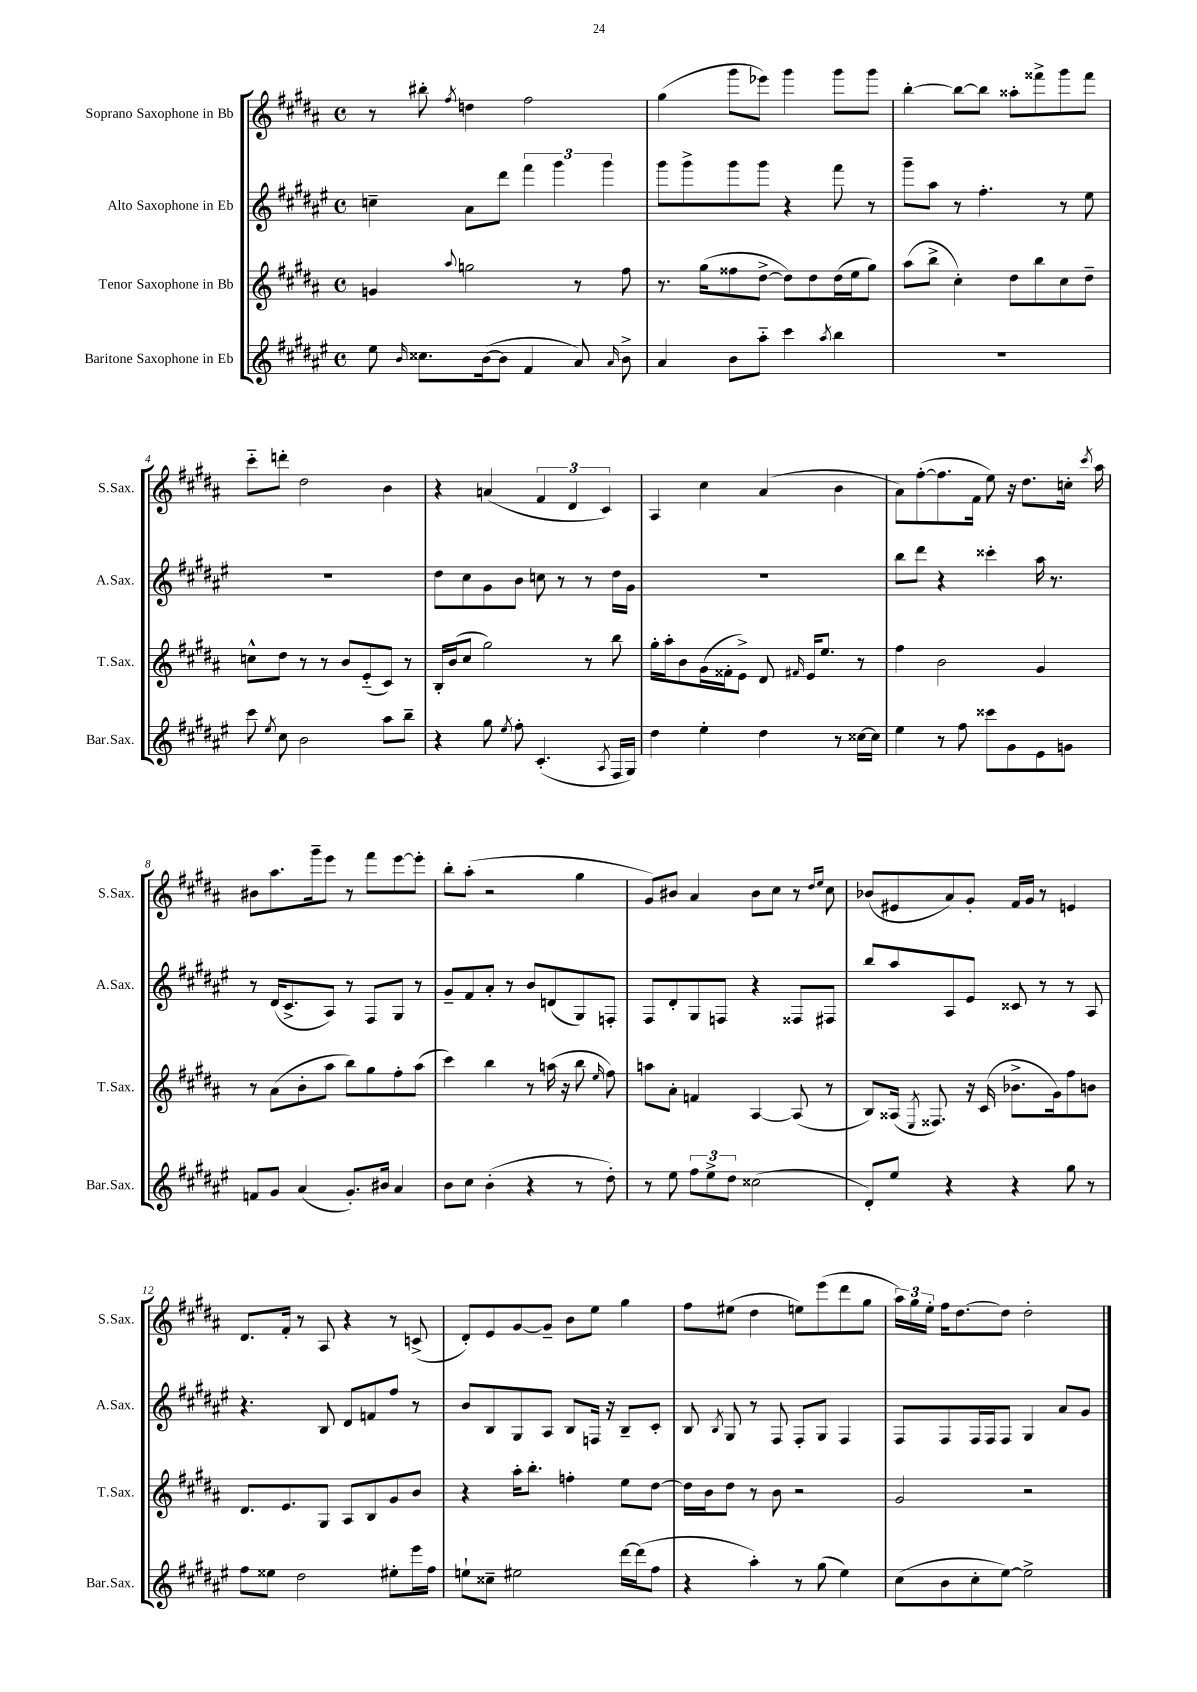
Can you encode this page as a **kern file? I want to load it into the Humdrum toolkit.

**kern	**kern	**kern	**kern
*staff4	*staff3	*staff2	*staff1
*clefG2	*clefG2	*clefG2	*clefG2
*k[f#c#g#d#a#e#]	*k[f#c#g#d#a#]	*k[f#c#g#d#a#e#]	*k[f#c#g#d#a#]
*M4/4	*M4/4	*M4/4	*M4/4
*met(c)	*met(c)	*met(c)	*met(c)
8ee#\	4g/	4cc~\	8r
16qqb/	.	.	.
8.cc##\L	.	.	8bb#'\
.	8qqaa#/	.	8qff#/
.	2gg\	8a#\L	4dd\
([16b\k	.	.	.
8b\]J	.	8ddd#\J	.
4f#/	.	6fff#\	2ff#\
.	.	6ggg#\	.
8a#/)	8r	.	.
.	.	6ggg#\	.
16qqa#/	.	.	.
8b^\	8ff#\	.	.
=	=	=	=
4a#/	8.r	8ggg#\L	(4gg#\
.	.	8ggg#^\	.
.	(16gg#\LK	.	.
8b\L	8ff##\	8ggg#\	8ggg#\L
8aa#'~\J	[8dd#^\J	8ggg#\J	8eee-\J)
4ccc#\	8dd#\]L)	4r	4ggg#\
.	8dd#\	.	.
8qaa#/	.	.	.
4bb\	(16dd#\L	8fff#\	8ggg#\L
.	16ee\J	.	.
.	8gg#\J)	8r	8ggg#\J
=	=	=	=
1r	(8aa#\L	8ggg#~\L	[4bb'\
.	8bb^\J	8aa#\J	.
.	4cc#'\)	8r	8bb\_L
.	.	4.ff#'\	8bb\]J
.	8dd#\L	.	8aa##'\L
.	8bb\	.	8fff##^\
.	8cc#\	8r	8ggg#\
.	8dd#~\J	8ee#\	8fff##\J
=	=	=	=
8ccc#\	8cc^^\L	1r	8ccc#'~\L
8qee#/	.	.	.
8cc#\	8dd#\J	.	8ddd'\J
2b\	8r	.	2dd#\
.	8r	.	.
.	8b/L	.	.
.	(8e'~/	.	.
8aa#\L	8c#/J)	.	4b\
8bb~\J	8r	.	.
=	=	=	=
4r	16B'/LL	8dd#\L	4r
.	(16b/J	.	.
.	8cc#/J	8cc#\	.
8gg#\	2gg#\)	8g#\	(4a/
8qee#/	.	.	.
8ff#'\	.	8b\J	.
(4.c#'/	.	8cc\	6f#/
.	.	8r	.
.	.	.	6d#/
.	8r	8r	.
.	.	.	6c#/)
8qA#/	.	.	.
16F#/LL	8bb\	16dd#\LL	.
16G#/JJ)	.	16g#\JJ	.
=	=	=	=
4dd#\	16gg#'\LL	1r	4A#/
.	16aa#'\J	.	.
.	8b\	.	.
4ee#'\	(16g#\L	.	4cc#\
.	16f##'\J	.	.
.	8e^\J)	.	.
4dd#\	8d#/	.	(4a#/
.	16qqf#/	.	.
.	16e/LK	.	.
.	8.ee/J	.	.
8r	.	.	4b\
[16cc##\LL	8r	.	.
16cc##\]JJ	.	.	.
=	=	=	=
4ee#\	4ff#\	8bb\L	8a#\L)
.	.	8ddd#\J	([8ff#'\
8r	2b\	4r	8.ff#\]
8ff#\	.	.	.
.	.	.	16f#\Jk
8ccc##\L	.	4ccc##'\	8ee\)
8g#\	.	.	16r
.	.	.	8.dd#\L
8e#\	4g#/	16aa#\	.
.	.	8.r	.
8g\J	.	.	16cc'\Jk
.	.	.	8qccc#/
.	.	.	16aa#\
=	=	=	=
8f/L	8r	8r	8b#\L
8g#/J	(8a#\L	(16d#/LK	8.aa#\
.	.	8.c#^/	.
(4a#/	8b'\	.	.
.	.	.	16ggg#~\k
.	8aa#\J	8A#/J)	8eee\J
8.g#'/L)	8bb\L)	8r	8r
.	8gg#\	8F#/L	8fff#\L
16b#/Jk	.	.	.
4a#/	8ff#'\	8G#/J	[8eee\
.	(8aa#\J	8r	8eee'\]J
=	=	=	=
8b\L	4ccc#\)	8g#~/L	8bb'\L
8cc#\J	.	8f#/	(8aa#'\J
(4b'\	4bb\	8a#'/J	2r
.	.	8r	.
4r	8r	8b/L	.
.	(16aa\	(8d/	.
.	16r	.	.
8r	8bb\	8G#/)	4gg#\
.	16qqee/	.	.
8dd#'\)	8ff#\)	8F'/J	.
=	=	=	=
8r	8aa\L	8F#/L	8g#/L)
8ee#\	8a#'\J	8d#'/	8b#/J
12ff#\L	4f/	8G#/	4a#/
12ee#^\	.	.	.
.	.	8F/J	.
12dd#\J	.	.	.
(2cc##\	[4A#/	4r	8b#\L
.	.	.	8cc#\J
.	(8A#/]	8F##/L	8r
.	.	.	16qqdd#/LL
.	.	.	16qqee/JJ
.	8r	8F#/J	8cc#\
=	=	=	=
8d#'/L)	8B/L)	8bb/L	(8b-/L
8ee#/J	(16A##/Jk	8aa#/	8e#/
.	8qE/	.	.
.	8.F##/)	.	.
4r	.	8A#/	8a#/)
.	16r	8e#/J	8g#'/J
.	(16c#/	.	.
4r	8.b-^\L	8c##/	16f#/LL
.	.	.	16g#/JJ
.	.	8r	8r
.	16g#\k)	.	.
8gg#\	8ff#\	8r	4e/
8r	8b\J	8A#/	.
=	=	=	=
8ff#\L	8.d#/L	4.r	8.d#/L
8ee##\J	.	.	.
.	8.e/	.	16f#'/Jk
2dd#\	.	.	8r
.	8G#/J	8B/	8A#/
.	8A#/L	8d#/L	4r
.	8B/	8f/	.
8ee#'\L	8g#/	8ff#/J	8r
16eee#\L	8b/J	8r	(8c^/
16ff#\JJ	.	.	.
=	=	=	=
8ee`\L	4r	8b/L	8d#'/L)
8cc##~\J	.	8B/	8e/
2ee#\	16aa#'\LK	8G#/	[8g#/
.	8.bb'\J	.	.
.	.	8A#/J	8g#~/]J
.	4ff'\	8B/L	8b\L
.	.	16F/Jk	8ee\J
.	.	16r	.
[16ddd#\LL	8ee\L	8B~/L	4gg#\
(16ddd#\]J	.	.	.
8ff#\J	[8dd#\J	8c#'/J	.
=	=	=	=
4r	16dd#\]LL	8B/	8ff#\L
.	16b\J	.	.
.	.	8qB/	.
.	8dd#\J	8G#/	(8ee#\J
4aa#'\)	8r	8r	4dd#\
.	8b\	8F#/	.
8r	2r	8F#'/L	8ee\L)
(8gg#\	.	8G#/J	(8eee\
4ee#\)	.	4F#/	8ddd#\
.	.	.	8gg#\J
=	=	=	=
(8cc#\L	2g#/	8F#/L	24aa#\LL)
.	.	.	24gg#\
.	.	.	24ee'\JJ
8b\	.	8F#/	16ff#\LK
.	.	.	[8.dd#\
8cc#'\	.	16F#/L	.
.	.	16F#/J	.
[8ee#\J)	.	8F#/J	8dd#\]J
2ee#^\]	2r	4G#/	2dd#'\
.	.	8a#/L	.
.	.	8g#/J	.
==	==	==	==
*-	*-	*-	*-
